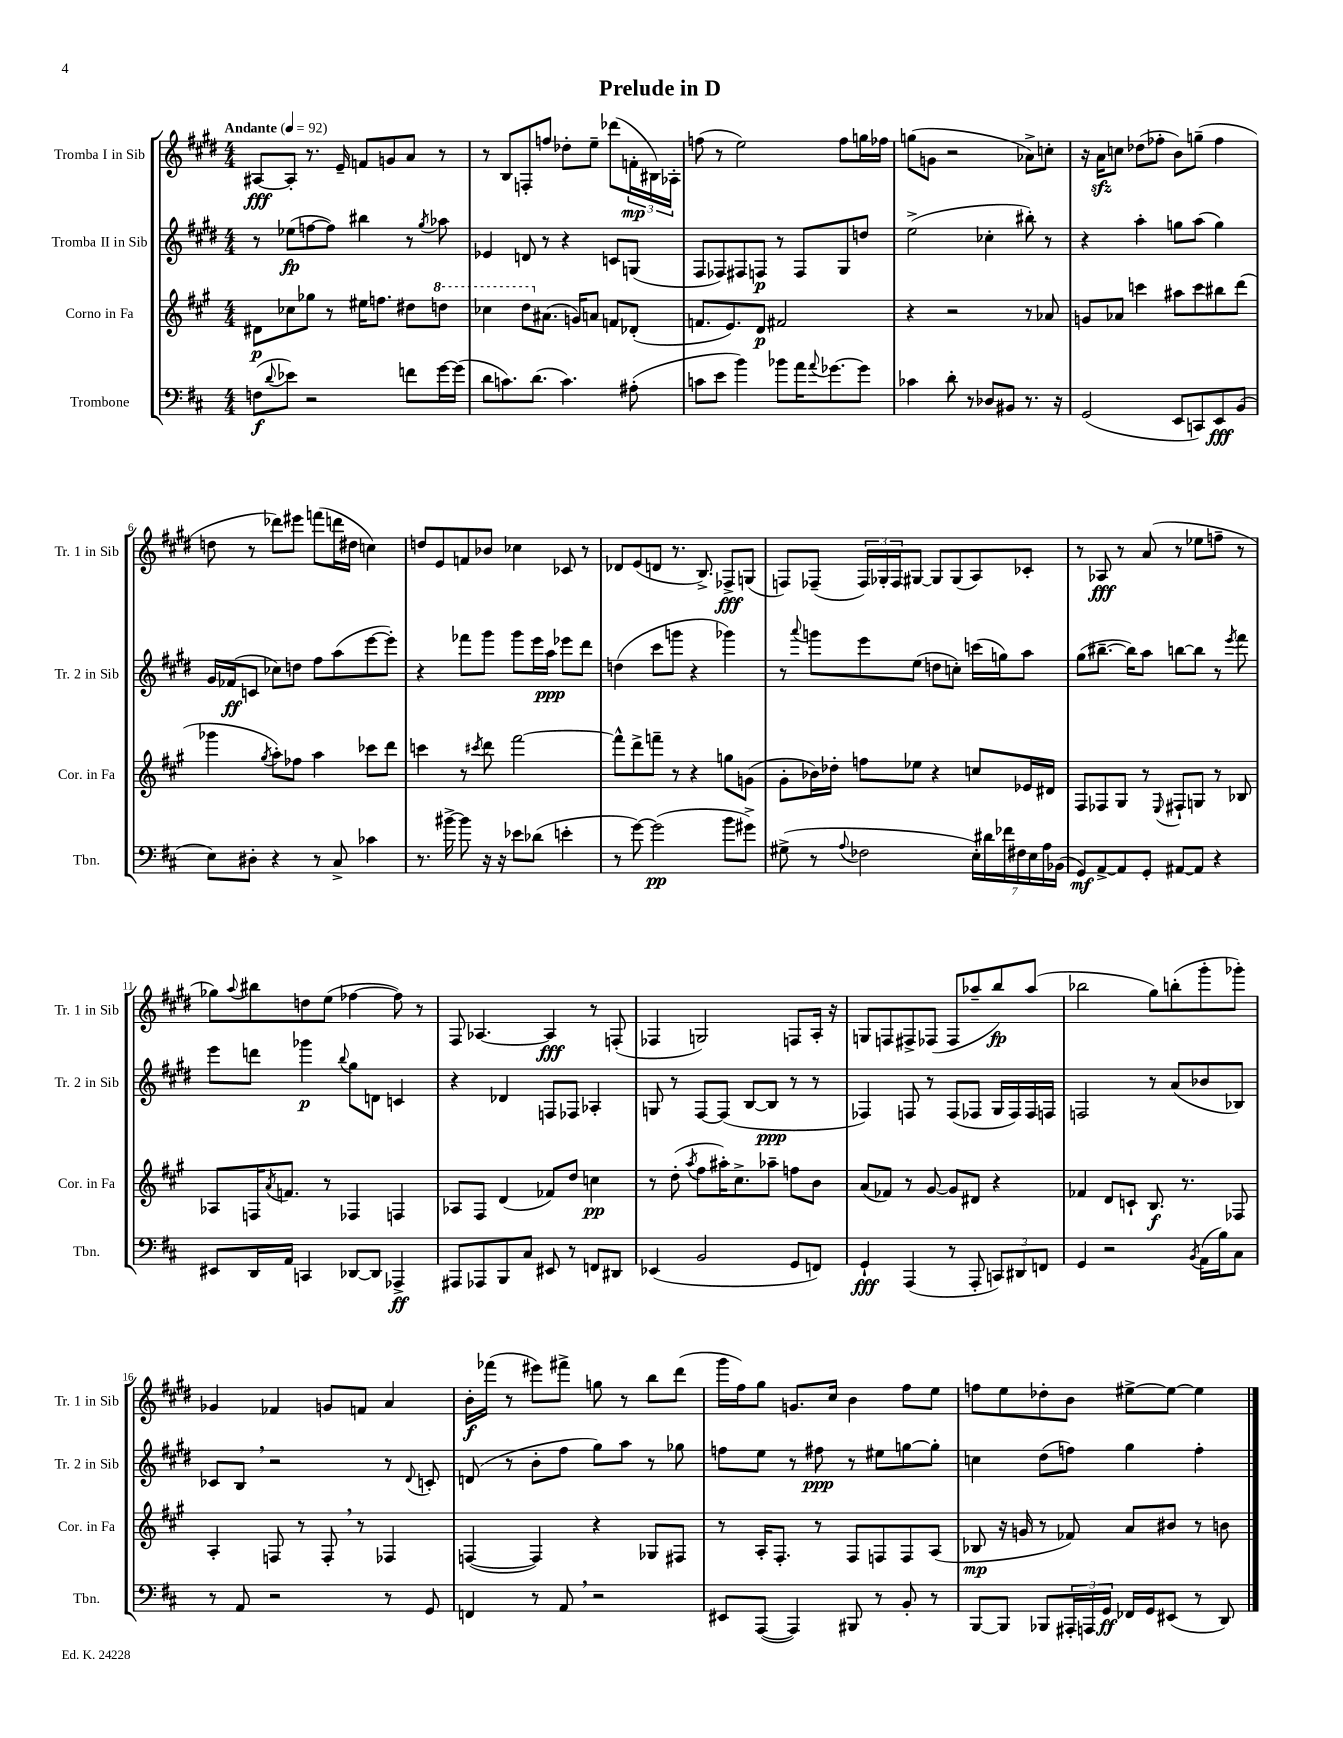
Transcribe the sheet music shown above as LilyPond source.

\header { title = "Prelude in D" }
<<
\new StaffGroup <<
\new Staff = "s0" \with { instrumentName = "Tromba I in Sib" shortInstrumentName = "Tr. 1 in Sib" } {
    \clef treble \key e \major \numericTimeSignature \time 4/4 \tempo "Andante" 4 = 92
    ais8~\fff ais8-. r8. e'16-- f'8 g'8 a'8 r8 |
    r8 b8 f8-. f''8 des''8-. e''8-- des'''8( \tuplet 3/2 { f'16-.\mp bis16) aes16-. } |
    f''8( r8 e''2) f''8 g''16 fes''16 |
    g''8( g'8 r2 aes'8->) c''8-. |
    r16 a'16\sfz c''8 des''8( fes''8-. b'8) g''8--( fes''4 |
    d''8 r8 des'''8) eis'''8 f'''8( d'''16 dis''16 c''4) |
    d''8 e'8 f'8 bes'8 ces''4 ces'8 r8 |
    des'8 e'8( d'8 r8. b8.->) fes8->\fff g8( |
    f8) fes8--( \tuplet 3/2 { fes16) ges16-. fes16 } gis8~ gis8 gis8( a8) ces'8-. |
    r8 aes8\fff r8 a'8( r8 ees''8 f''8-- r8 |
    ges''8) \appoggiatura { a''8 } bis''8 d''8 e''8( fes''4~ fes''8) r8 |
    fis8 aes4.~ aes4\fff r8 f8-.( |
    fes4 g2) f8 a16-. r16 |
    g8 f8 fis8-> fes8( fes8 aes''8-- b''8\fp) aes''8( |
    bes''2 gis''8) b''8-.( gis'''8-. ges'''8-.) |
    ges'4 fes'4 g'8 f'8 a'4 |
    b'16-.\f fes'''16( r8 eis'''8) fis'''8-> g''8 r8 b''8 dis'''8( |
    gis'''16 fis''16) gis''8 g'8. cis''16 b'4 fis''8 e''8 |
    f''8 e''8 des''8-. b'8 eis''8~-> eis''8~ eis''4 \bar "|." |
}
\new Staff = "s1" \with { instrumentName = "Tromba II in Sib" shortInstrumentName = "Tr. 2 in Sib" } {
    \clef treble \key e \major \numericTimeSignature \time 4/4
    r8 ees''8\fp( f''8~ f''8) bis''4 r8 \acciaccatura { gis''8 } aes''8 |
    ees'4 d'8 r8 r4 c'8 g8( |
    fis8 fes8) fis8 f8\p r8 f8 gis8 d''8 |
    e''2->( ces''4-. bis''8-.) r8 |
    r4 a''4-. g''8 a''8( g''4) |
    gis'16 fes'16\ff( c'8 ces''8) d''8 fis''8 a''8( e'''8~ e'''8-.) |
    r4 fes'''8 gis'''8 gis'''8 e'''16 a''16\ppp ees'''8 dis'''8 |
    d''4( cis'''8 g'''8 r4 ges'''4) |
    r8 \appoggiatura { a'''8 } g'''8 e'''8 e''8( d''8 c''8-.) c'''16( g''16) a''8 |
    gis''8( bis''8.~-- bis''16) a''8 b''8~ b''8 r8 \acciaccatura { e'''8 } fis'''8 |
    e'''8 d'''8 ges'''4\p \appoggiatura { b''8 } gis''8 d'8 c'4 |
    r4 des'4 f8 fes8 aes4-. |
    g8 r8 fis8~ fis8( b8~ b8\ppp r8 r8 |
    fes4) f8 r8 f8( fes8 gis16 fes16) fes16 f16 |
    f2 r8 a'8( bes'8 bes8) |
    ces'8 b8 \breathe r2 r8 \appoggiatura { dis'8 } c'8-. |
    d'8( r8 b'8-. fis''8 gis''8) a''8 r8 ges''8 |
    f''8 e''8 r8 fis''8\ppp r8 eis''8 g''8~ g''8-. |
    c''4 dis''8( f''8) gis''4 f''4-. \bar "|." |
}
\new Staff = "s2" \with { instrumentName = "Corno in Fa" shortInstrumentName = "Cor. in Fa" } {
    \clef treble \key a \major \numericTimeSignature \time 4/4
    dis'8\p ces''8 ges''8 r8 eis''16 f''8. dis''8 \ottava #1 d'''!8 |
    ces'''4 d'''8 \ottava #0 ais'8.( g'16) a'8 f'8 des'8-.( |
    f'8. e'8.) d'8\p fis'2 |
    r4 r2 r8 aes'8 |
    g'8 aes'8 c'''4 ais''8 c'''8 bis''8 d'''8( |
    ges'''4 \acciaccatura { gis''8 } a''8-.) fes''8 a''4 ces'''8 d'''8 |
    c'''4 r8 \acciaccatura { cis'''8 } d'''8 fis'''2~ |
    fis'''8-^ d'''8-> f'''8-- r8 r4 g''8 g'8( |
    gis'8-. bes'16) des''16-. f''8 ees''8 r4 c''8 ees'16 dis'16 |
    fis8 fes8 gis8 r8 \appoggiatura { e8 } fis8-! g8 r8 bes8 |
    aes8 f16 \acciaccatura { a'8 } f'8. r8 fes4 f4 |
    aes8 fis8 d'4( fes'8) d''8 c''4\pp |
    r8 d''8-.( \acciaccatura { a''8 } fis''8 ais''16-.) cis''8.-> aes''8-- f''8 b'8 |
    a'8( fes'8) r8 gis'8~ gis'8 dis'8 r4 |
    fes'4 d'8 c'8-! b8.\f r8. fes8 |
    a4-. f8 r8 f8-. \breathe r8 fes4 |
    f4~( f4) r4 ges8 fis8 |
    r8 a16-. fis8.-. r8 fis8 f8 f8 a8( |
    bes8\mp r16 g'16 r8 fes'8) a'8 bis'8 r8 b'8 \bar "|." |
}
\new Staff = "s3" \with { instrumentName = "Trombone" shortInstrumentName = "Tbn." } {
    \clef bass \key d \major \numericTimeSignature \time 4/4
    f8\f( \appoggiatura { d'8 } ees'8) r2 f'8 g'16~ g'16( |
    d'8 c'8.) d'8.( c'4.) ais8-.( |
    c'8 e'8 b'4) bes'8 a'16 \appoggiatura { a'8 } ges'8.~ ges'8 |
    ces'4 d'8-. r8 des8 bis,8 r8. r16 |
    g,2( e,8 c,8) e,8\fff b,8( |
    e8) dis8-. r4 r8 cis8-> ces'4 |
    r8. bis'16~-> bis'8 r16 r16 ees'8 des'8( e'4-. |
    r8 g'8~) g'2\pp( b'8 gis'8->) |
    gis8->( r8 \appoggiatura { a8 } fes2 \tuplet 7/4 { e16-.) dis'16 fes'16 fis16 e16 a16 bes,16( } |
    g,8\mf) a,8~-> a,8 g,8-. ais,8~ ais,8 r4 |
    eis,8 d,16 a,16 c,4 des,8~ des,8 aes,,4->\ff |
    ais,,8 aes,,8 b,,8 cis8 eis,8 r8 f,8 dis,8 |
    ees,4( b,2 g,8 f,8) |
    g,4-!\fff a,,4( r8 a,,8-. \tuplet 3/2 { c,8) dis,8 f,8 } |
    g,4 r2 \acciaccatura { b,8 } a,16( b16) cis8 |
    r8 a,8 r2 r8 g,8 |
    f,4 r8 a,8 \breathe r2 |
    eis,8 a,,8~( a,,4) bis,,8 r8 b,8-. r8 |
    b,,8~ b,,8 bes,,8 \tuplet 3/2 { ais,,16-. a,,16 g,16\ff } fes,16 g,16 eis,8( r8 d,8) \bar "|." |
}
>>
>>
